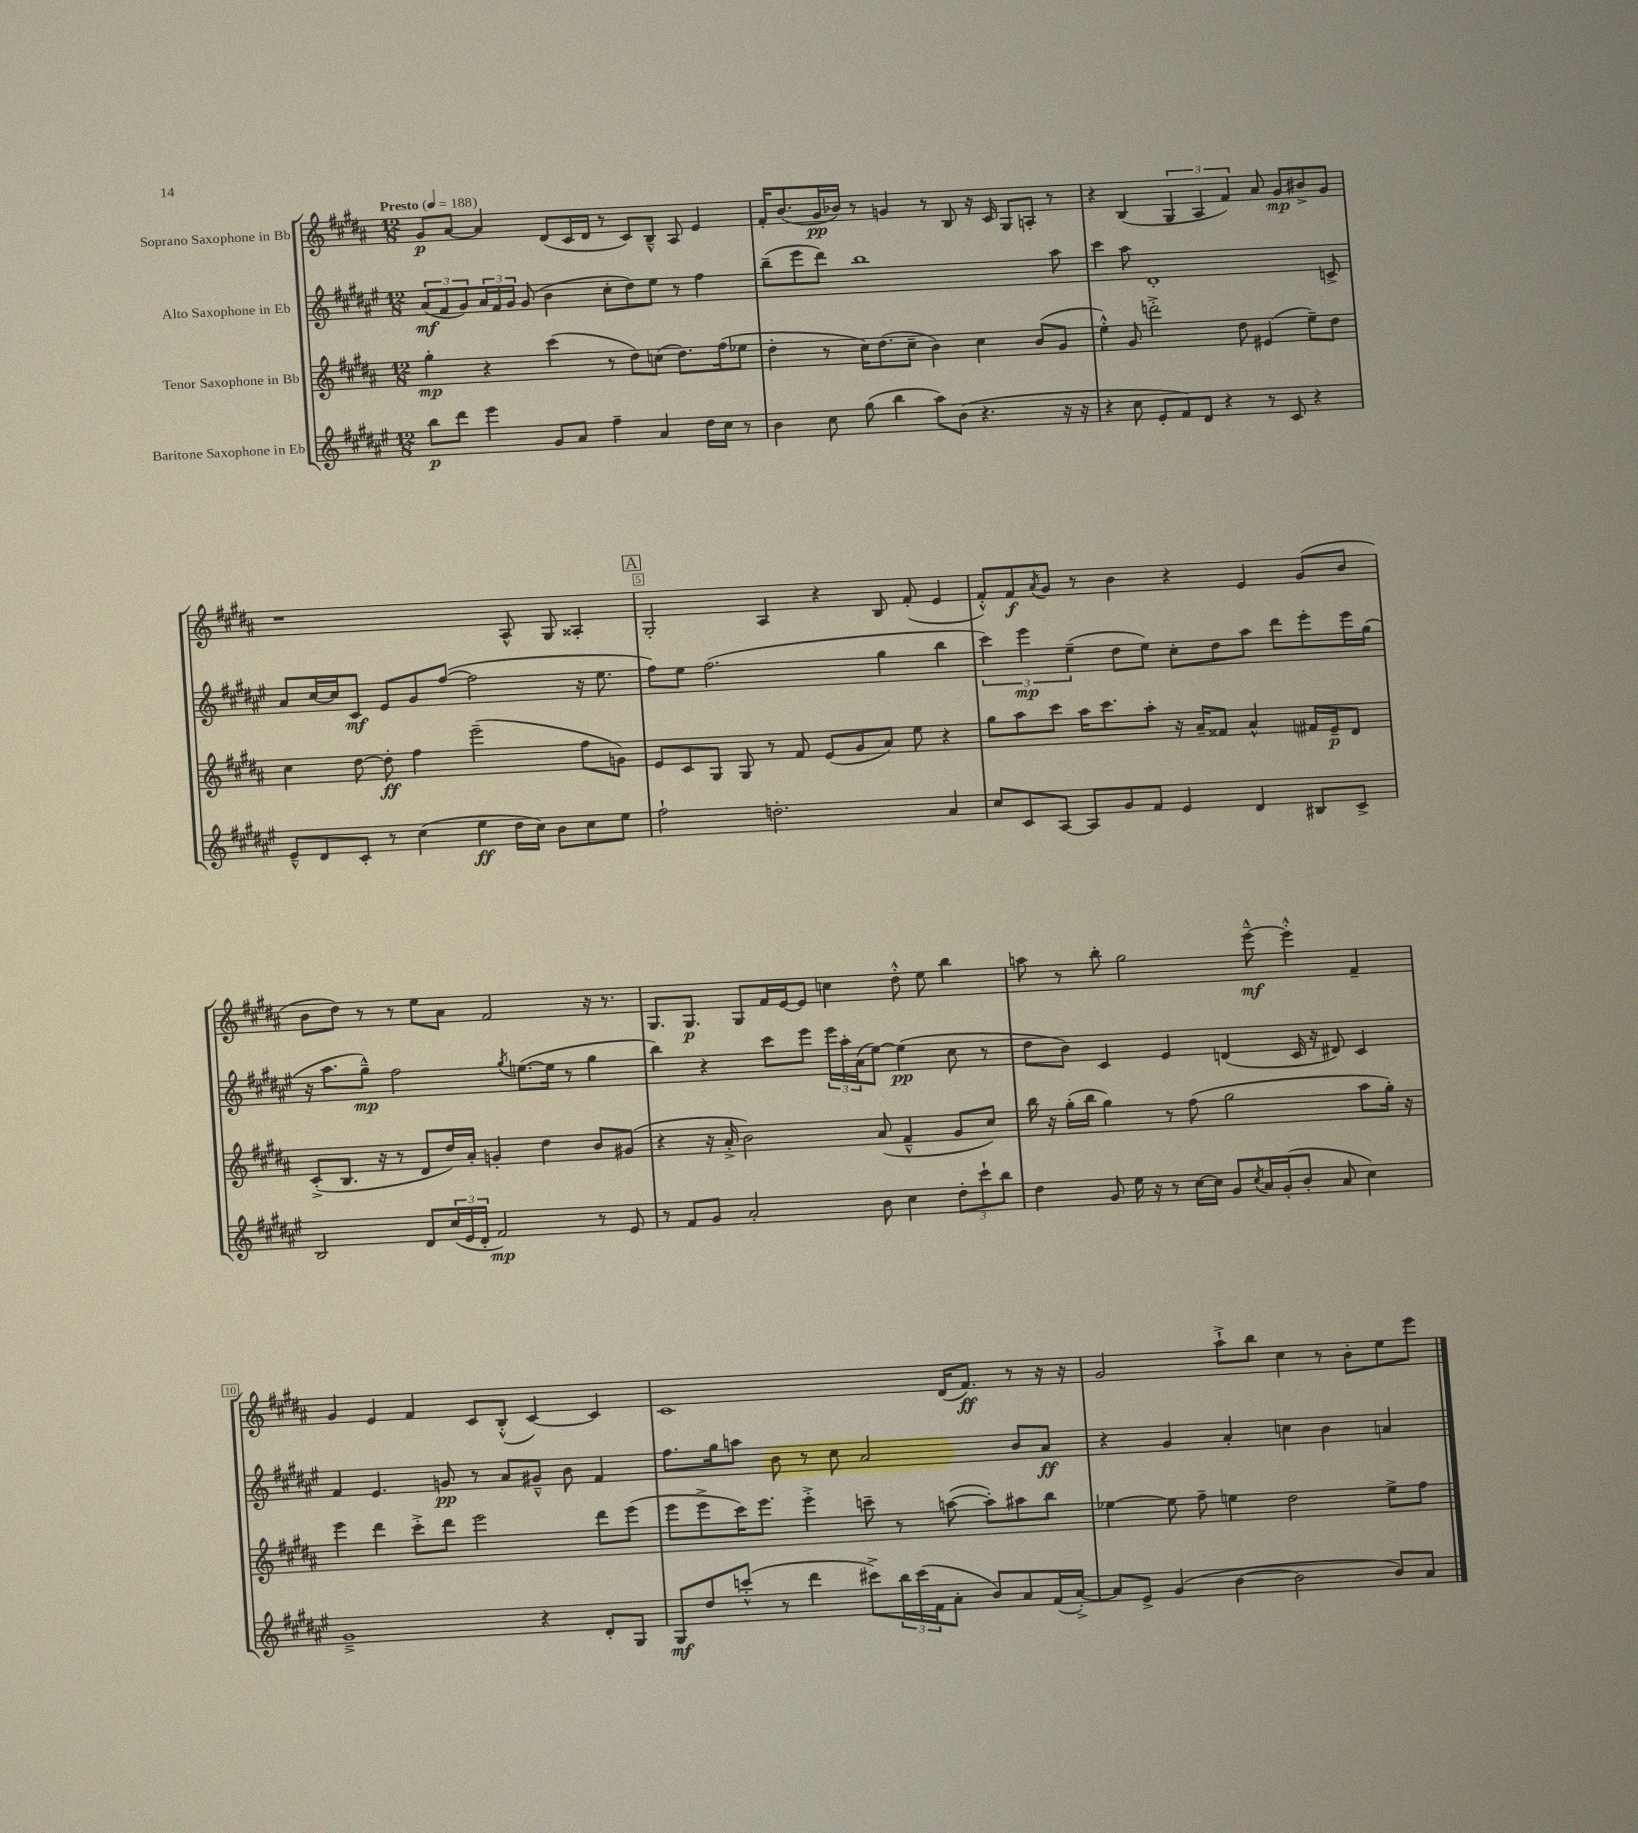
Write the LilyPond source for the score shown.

<<
\new StaffGroup <<
\new Staff = "s0" \with { instrumentName = "Soprano Saxophone in Bb" } {
    \clef treble \key b \major \numericTimeSignature \time 12/8 \tempo "Presto" 4 = 188
    gis'8\p ais'8~ ais'4 dis'8( cis'16 dis'16 r8 cis'8) b8---^ ais8 e'4 |
    fis'16-. b'8.( gis'16\pp bes'16) r8 g'4 r8 b8 r16 cis'16 gis8 a8-. r8 |
    r4 b4( \tuplet 3/2 { gis4 ais4 fis'4) } ais'8 gis'8\mp bis'8-> gis'8 |
    r1 ais8-^ gis8 aisis4-. |
    \mark \markup { \box "A" } gis2-. ais4 r4 b8 fis'8-.( e'4 |
    fis'8-.-^) fis'8\f \acciaccatura { ais'8 } gis'8 r8 b'4 r4 e'4 gis'8( b'8 |
    b'8 dis''8) r8 r8 e''8 ais'8 fis'2 r16 r8. |
    gis8. gis8.\p gis8 fis'16 e'16~ e'8 c''4 dis''8-.-^ e''8 b''4 |
    a''8 r8 b''8-. gis''2 e'''8~---^\mf e'''4-.-^ fis'4-- |
    gis'4 e'4 fis'4 cis'8 b8-.-^( cis'4~) cis'4 |
    cis'1 dis'16( fis'8.\ff) r8 r16 r16 |
    gis'2 ais''8-!-> b''8 cis''4 r8 b'8-. e''8 e'''8 \bar "|." |
}
\new Staff = "s1" \with { instrumentName = "Alto Saxophone in Eb" } {
    \clef treble \key fis \major \numericTimeSignature \time 12/8
    \tuplet 3/2 { ais'8\mf( fis'8 gis'8) } \tuplet 3/2 { ais'16 fis'16 gis'16 } gis'8( b'4 cis''8-. dis''8) eis''8 r8 fis''4 |
    b''8--( eis'''8 dis'''8) b''1 ais''8 |
    cis'''4 ais''8 dis'1-. c'8-> |
    ais'8 cis''16~ cis''16 cis'8\mf eis'8 gis'8 fis''8~( fis''2 r16 eis''8. |
    \mark \markup { \box "A" } fis''8) eis''8 fis''2.( gis''4 b''4 |
    \tuplet 3/2 { cis'''4) eis'''4\mp eis''4--( } dis''8 eis''8) cis''8-. dis''8 ais''8 dis'''8 eis'''8-. eis'''16 gis''16( |
    r16 ais''8. gis''8---^\mp) fis''2 \acciaccatura { gis''8 } e''8.~( e''16 r8 gis''4 |
    b''4) r4 cis'''8 eis'''8 \tuplet 3/2 { eis'''16 ais''16-. ais'16( } eis''8~) eis''4\pp( cis''8 r8 |
    dis''8 b'8) cis'4 eis'4 d'4( cis'16 r16 dis'8) cis'4 |
    fis'4 eis'4. g'8\pp r8 ais'8 gis'8---^ b'8 fis'4 |
    fis''8. gis''16 a''8 b'8 r8 cis''8 ais'2 b'8 ais'8\ff |
    r4 gis'4 ais'4-. c''4 b'4 a'4 \bar "|." |
}
\new Staff = "s2" \with { instrumentName = "Tenor Saxophone in Bb" } {
    \clef treble \key b \major \numericTimeSignature \time 12/8
    gis''4-.\mp r4 cis'''4( r8 dis''8) c''8( dis''8.) fis''16( ees''8 |
    dis''4-. r8 cis''16) dis''8.( cis''8-- b'4) cis''4 b'8( gis'8 |
    e''4-.-^) gis'8 d'''2-.-> dis''8 eis'4( e''8--) dis''8 |
    cis''4 dis''8~ dis''8-.\ff fis''4 e'''2--( fis''8 g'8) |
    \mark \markup { \box "A" } e'8 cis'8 gis8 gis8 r8 fis'8 e'8( gis'8 ais'8) e''8 r4 |
    gis''8 ais''8 cis'''8 ais''16 cis'''8. ais''8-. r16 ais'16-- fisis'8 ais'4-^ fis'16 e'16--\p dis'8 |
    cis'8-.->( b8. r16 r8 dis'8 dis''16) ais'16-. g'4-. dis''4 b'8 gis'8( |
    r4 r16 ais'16-.-> b'2) ais'8( fis'4---^ gis'8 cis''8) |
    b''16 r16 gis''16-.( b''16 gis''4) r8 fis''8( gis''2 ais''8 gis''16-.) r16 |
    e'''4 dis'''4 cis'''8-.-> dis'''8 e'''2 dis'''8 e'''8( |
    e'''8 e'''8-> cis'''16) e'''8. e'''4-.-> c'''8-- r8 a''8~( a''8-.) ais''8 b''8 |
    ees''4~ ees''8 fis''8-- e''4 dis''2 e''8-> fis''8 \bar "|." |
}
\new Staff = "s3" \with { instrumentName = "Baritone Saxophone in Eb" } {
    \clef treble \key fis \major \numericTimeSignature \time 12/8
    b''8\p dis'''8 eis'''4 gis'8 ais'8 fis''4-- ais'4 dis''16 cis''16 r8 |
    b'4 cis''8 gis''8( b''4 ais''8) b'8( r4. r16 r16 |
    r4 cis''8 eis'8-. fis'8) dis'8 r4 r8 cis'8 r4 |
    eis'8---^ dis'8 cis'8-. r8 cis''4( eis''4\ff dis''16 cis''16) b'8 cis''8 eis''8 |
    \mark \markup { \box "A" } fis''2-! d''2.-. ais'4 |
    cis''8 cis'8 ais8~ ais8 gis'8 fis'8 eis'4 dis'4 bis8 cis'8-> |
    b2 dis'8 \tuplet 3/2 { cis''16( eis'16 dis'16-. } fis'2\mp) r8 eis'8 |
    r8 fis'8 gis'8 ais'2-. b'8 cis''4 \tuplet 3/2 { dis''8-. cis'''8-! b''8 } |
    dis''4 gis'8 eis''16 r16 r8 cis''16~ cis''16 gis'8 \acciaccatura { cis''8 } ais'16 gis'16-.( b'8-. ais'8 cis''4) |
    gis'1---> r4 dis'8-. gis8 |
    gis8\mf dis''8 c'''8-.-^( r8 dis'''4 cis'''8->) \tuplet 3/2 { b''16 cis'''16( fis'16 } ais'8-. b'8) ais'8 fis'16( ais'16~-.->) |
    ais'8 eis'8-> gis'4( b'4~ b'2 b'8) ais'8 \bar "|." |
}
>>
>>
\layout { \context { \Score \override BarNumber.break-visibility = ##(#f #t #t) barNumberVisibility = #(every-nth-bar-number-visible 5) \override BarNumber.stencil = #(make-stencil-boxer 0.1 0.3 ly:text-interface::print) } }
